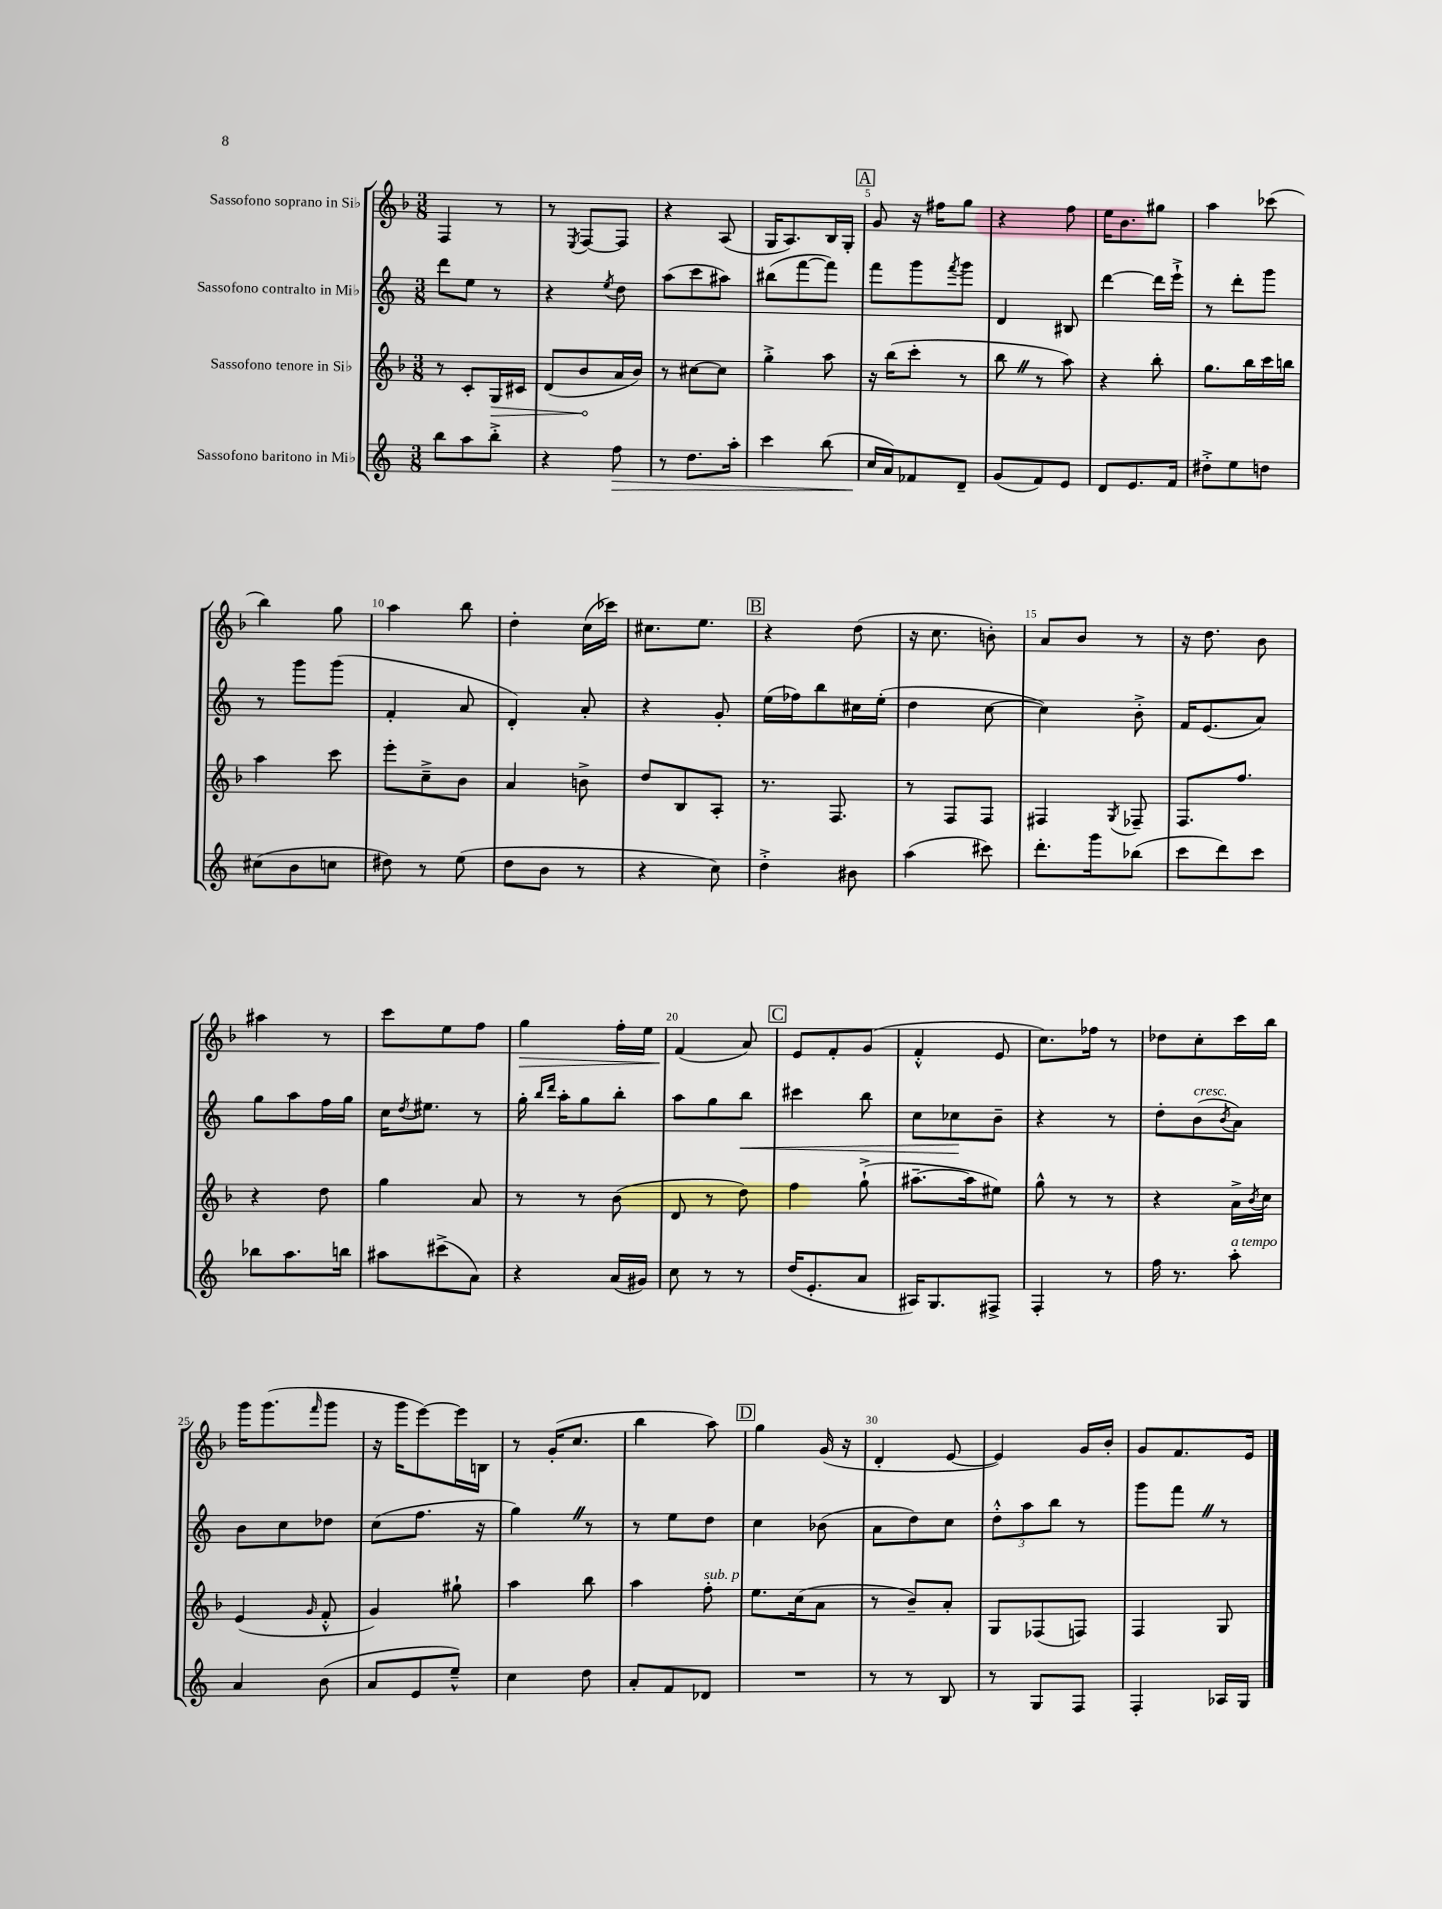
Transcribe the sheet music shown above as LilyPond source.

<<
\new StaffGroup <<
\new Staff = "s0" \with { instrumentName = "Sassofono soprano in Sib" } {
    \clef treble \key f \major \numericTimeSignature \time 3/8
    f4 r8 |
    r8 \acciaccatura { e8 } f8~ f8 |
    r4 a8( |
    g16 a8.) bes16 g16-. |
    \mark \markup { \box "A" } g'8 r16 fis''16 g''8 |
    r4 f''8 |
    e''16 bes'8. gis''8 |
    a''4 ces'''8( |
    bes''4) g''8 |
    a''4 bes''8 |
    d''4-. c''16( ces'''16) |
    cis''8. e''8. |
    \mark \markup { \box "B" } r4 d''8( |
    r16 c''8. b'8-.) |
    a'8 bes'8 r8 |
    r16 d''8. bes'8 |
    ais''4 r8 |
    c'''8 e''8 f''8 |
    g''4\> f''16-. e''16 |
    f'4\!( a'8) |
    \mark \markup { \box "C" } e'8 f'8-. g'8( |
    f'4-.-^ e'8 |
    c''8.) fes''16 r8 |
    des''8 c''8-. c'''16 bes''16 |
    g'''16 g'''8.( \grace { f'''16 } g'''8 |
    r16 g'''16 e'''8~) e'''16 b16 |
    r8 g'16-.( c''8. |
    bes''4 a''8) |
    \mark \markup { \box "D" } g''4 g'16( r16 |
    d'4-. e'8~ |
    e'4) g'16 bes'16-. |
    g'8 f'8. e'16 \bar "|." |
}
\new Staff = "s1" \with { instrumentName = "Sassofono contralto in Mib" } {
    \clef treble \key c \major \numericTimeSignature \time 3/8
    d'''8 e''8 r8 |
    r4 \acciaccatura { e''8 } d''8 |
    a''8( c'''8 ais''8) |
    bis''8( f'''8~ f'''8) |
    \mark \markup { \box "A" } f'''8 g'''8 \acciaccatura { f'''8 } g'''8 |
    d'4 bis8 |
    d'''4~ d'''16 e'''16-!-> |
    r8 d'''8-. g'''8 |
    r8 g'''8 g'''8( |
    f'4-. a'8 |
    d'4-.) a'8-. |
    r4 g'8-. |
    \mark \markup { \box "B" } e''16( fes''16) b''8 cis''16 e''16-.( |
    d''4 c''8~ |
    c''4) b'8-.-> |
    f'16 e'8.( a'8) |
    g''8 a''8 f''16 g''16 |
    c''16 \acciaccatura { d''8 } eis''8. r8 |
    g''16-. \grace { b''16 d'''16 } a''16-. g''8 b''8-. |
    a''8 g''8 b''8\< |
    \mark \markup { \box "C" } cis'''4 b''8 |
    c''8 ces''8\! b'8-- |
    r4 r8 |
    d''8-. b'8^\markup { \italic "cresc." }( \acciaccatura { b'8 } a'8) |
    b'8 c''8 des''8 |
    c''8( f''8. r16 |
    g''4) \once \override BreathingSign.text = \markup { \musicglyph "scripts.caesura.straight" } \breathe r8 |
    r8 e''8 d''8 |
    \mark \markup { \box "D" } c''4 bes'8( |
    a'8 d''8) c''8 |
    \tuplet 3/2 { d''8-.-^ a''8 b''8 } r8 |
    g'''8 f'''8 \once \override BreathingSign.text = \markup { \musicglyph "scripts.caesura.straight" } \breathe r8 \bar "|." |
}
\new Staff = "s2" \with { instrumentName = "Sassofono tenore in Sib" } {
    \clef treble \key f \major \numericTimeSignature \time 3/8
    r8 c'8-. \once \override Hairpin.circled-tip = ##t g16\> cis'16 |
    d'8( bes'8\! a'16 bes'16) |
    r8 cis''8~ cis''8 |
    g''4-.-> a''8 |
    \mark \markup { \box "A" } r16 bes''16( c'''8-. r8 |
    bes''8 \once \override BreathingSign.text = \markup { \musicglyph "scripts.caesura.straight" } \breathe r8 a''8) |
    r4 bes''8-. |
    g''8. bes''16 c'''16 b''16 |
    a''4 c'''8 |
    e'''8-. c''8---> bes'8 |
    a'4 b'8-> |
    d''8 bes8 a8-. |
    \mark \markup { \box "B" } r8. f8. |
    r8 f8 f8 |
    fis4 \acciaccatura { g8 } fes8-- |
    f8. f''8. |
    r4 d''8 |
    g''4 a'8 |
    r8 r8 bes'8( |
    d'8 r8 d''8) |
    \mark \markup { \box "C" } f''4 g''8-!->( |
    ais''8.~-- ais''16 eis''8) |
    g''8-^ r8 r8 |
    r4 a'16-> \acciaccatura { bes'8 } c''16 |
    e'4( \grace { g'16 } f'8-.-^ |
    g'4) gis''8-! |
    a''4 bes''8 |
    a''4 f''8-.^\markup { \italic "sub. p" } |
    \mark \markup { \box "D" } e''8. c''16( a'8 |
    r8 bes'8--) a'8-. |
    g8 fes8( f8) |
    f4 g8 \bar "|." |
}
\new Staff = "s3" \with { instrumentName = "Sassofono baritono in Mib" } {
    \clef treble \key c \major \numericTimeSignature \time 3/8
    b''8 a''8 b''8-.-> |
    r4 f''8\> |
    r8 d''8. a''16-. |
    c'''4 b''8( |
    \mark \markup { \box "A" } c''16\! a'16) fes'8 d'8-- |
    g'8( f'8) e'8 |
    d'8 e'8. f'16 |
    dis''8-.-> e''8 d''8 |
    cis''8( b'8 c''8 |
    dis''8) r8 e''8( |
    d''8 b'8 r8 |
    r4 c''8) |
    \mark \markup { \box "B" } d''4-.-> bis'8 |
    a''4( cis'''8) |
    d'''8.-. g'''16 bes''8( |
    c'''8 d'''8) c'''8 |
    bes''8 a''8. b''16 |
    ais''8 cis'''8->( a'8) |
    r4 a'16( gis'16) |
    c''8 r8 r8 |
    \mark \markup { \box "C" } d''16( e'8.-. a'8 |
    ais16) g8. fis8-> |
    f4-. r8 |
    f''16 r8. a''8-.^\markup { \italic "a tempo" } |
    a'4 b'8( |
    a'8 e'8 e''8---^) |
    c''4 d''8 |
    a'8-. f'8 des'8 |
    \mark \markup { \box "D" } R4. |
    r8 r8 b8 |
    r8 g8 f8 |
    f4-. aes16 g16 \bar "|." |
}
>>
>>
\layout { \context { \Score \override BarNumber.break-visibility = ##(#f #t #t) barNumberVisibility = #(every-nth-bar-number-visible 5) } }
